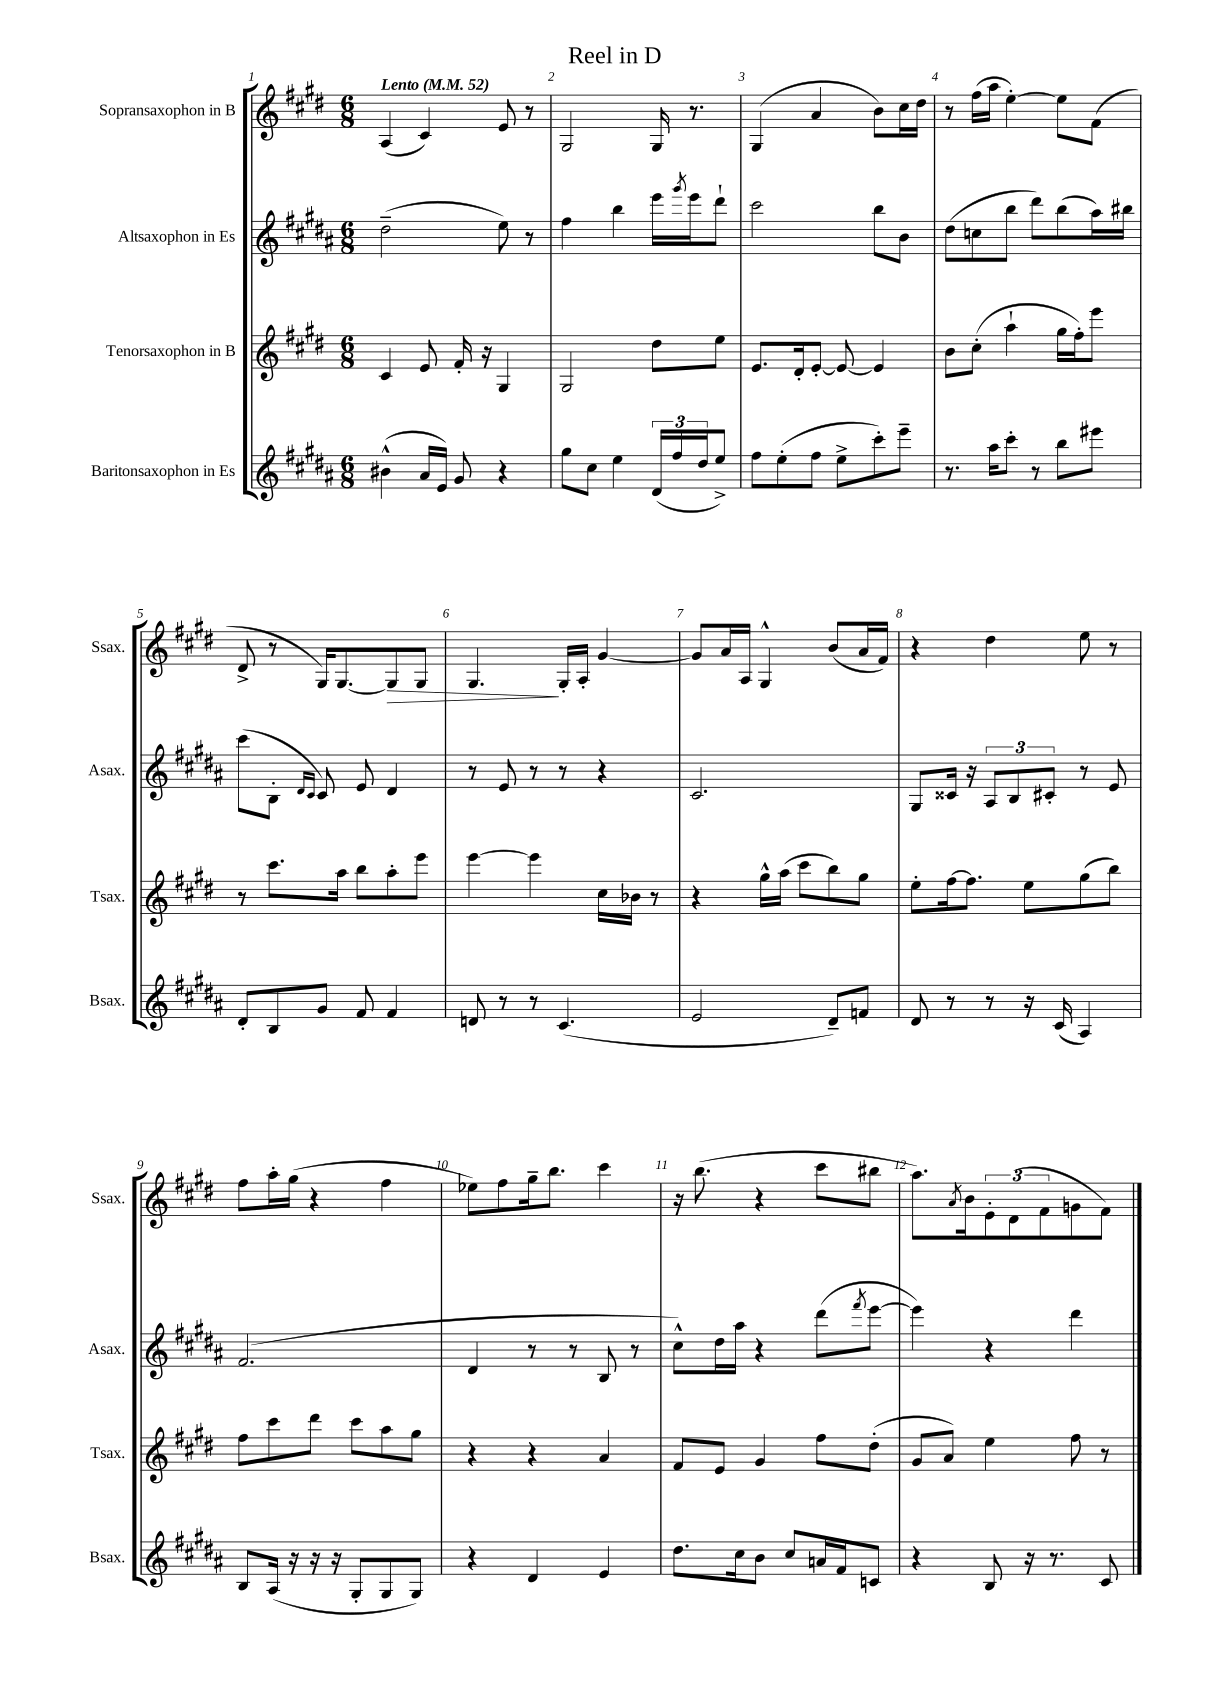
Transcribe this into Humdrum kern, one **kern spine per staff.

**kern	**kern	**kern	**kern
*staff4	*staff3	*staff2	*staff1
*clefG2	*clefG2	*clefG2	*clefG2
*k[f#c#g#d#a#]	*k[f#c#g#d#]	*k[f#c#g#d#a#]	*k[f#c#g#d#]
*M6/8	*M6/8	*M6/8	*M6/8
*MM52	*MM52	*MM52	*MM52
(4b#^^\	4c#/	(2dd#~\	(4A/
16a#/LL	8e/	.	4c#/)
16e/JJ)	.	.	.
8g#/	16f#'/	.	.
.	16r	.	.
4r	4G#/	8ee\)	8e/
.	.	8r	8r
=	=	=	=
8gg#\L	2G#/	4ff#\	2G#/
8cc#\J	.	.	.
4ee\	.	4bb\	.
(24d#/LL	8dd#\L	16eee\LL	16G#/
24ff#/	.	.	.
.	.	8qggg#/	.
.	.	16eee\J	8.r
24dd#/J	.	.	.
8ee^/J)	8ee\J	8ddd#`\J	.
=	=	=	=
8ff#\L	8.e/L	2ccc#\	(4G#/
(8ee'\	.	.	.
.	16d#'/k	.	.
8ff#\J	[8e'/J	.	4a/
8ee^\L	8e/_	.	.
8ccc#'\)	4e/]	8bb\L	8b\L)
8eee~\J	.	8b\J	16cc#\L
.	.	.	16dd#\JJ
=	=	=	=
8.r	8b\L	(8dd#\L	8r
.	(8cc#'\J	8cc\	(16ff#\LL
16aa#\LK	.	.	16aa\JJ
8ccc#'\J	4aa`\	8bb\J	[4ee'\)
8r	.	8ddd#\L)	.
8bb\L	16gg#\LL	(8bb\	8ee\]L
.	16ff#'\J)	.	.
8eee#\J	8eee\J	16aa#\L)	(8f#\J
.	.	16bb#\JJ	.
=	=	=	=
8d#'/L	8r	(8ccc#\L	8d#^/
8B/	8.ccc#\L	8B'\J	8r
.	.	16qqd#/LL	.
.	.	16qqc#/JJ	.
8g#/J	.	8c#/)	16G#/LK)
.	16aa\Jk	.	[8.G#/
8f#/	8bb\L	8e/	.
4f#/	8aa'\	4d#/	8G#/]
.	8eee\J	.	8G#/J
=	=	=	=
8d/	[4eee\	8r	4.G#/
8r	.	8e/	.
8r	4eee\]	8r	.
(4.c#/	.	8r	16G#'/LL
.	.	.	16A'/JJ
.	16cc#\LL	4r	[4g#/
.	16b-\JJ	.	.
.	8r	.	.
=	=	=	=
2e/	4r	2.c#/	8g#/]L
.	.	.	16a/L
.	.	.	16A/JJ
.	16gg#^^\LL	.	4G#^^/
.	(16aa\JJ	.	.
.	8ccc#\L	.	.
8d#~/L)	8bb\)	.	(8b/L
8f/J	8gg#\J	.	16a/L
.	.	.	16f#/JJ)
=	=	=	=
8d#/	8ee'\L	8G#/L	4r
8r	[16ff#\k	16c##/Jk	.
.	8.ff#\]J	16r	.
8r	.	12A#/L	4dd#\
.	.	12B/	.
16r	8ee\L	.	.
.	.	12c#'/J	.
(16c#/	.	.	.
4A#/)	(8gg#\	8r	8ee\
.	8bb\J)	8e/	8r
=	=	=	=
8B/L	8ff#\L	(2.f#/	8ff#\L
(16A#/Jk	8ccc#\	.	16aa'\L
16r	.	.	(16gg#\JJ
16r	8ddd#\J	.	4r
16r	.	.	.
8G#'/L	8ccc#\L	.	.
8G#/	8aa\	.	4ff#\
8G#/J)	8gg#\J	.	.
=	=	=	=
4r	4r	4d#/	8ee-\L)
.	.	.	8ff#\
4d#/	4r	8r	16gg#~\k
.	.	.	8.bb\J
.	.	8r	.
4e/	4a/	8B/	4ccc#\
.	.	8r	.
=	=	=	=
8.dd#\L	8f#/L	8cc#^^\L)	16r
.	.	.	(8.bb\
.	8e/J	16dd#\L	.
16cc#\k	.	16aa#\JJ	.
8b\J	4g#/	4r	4r
8cc#/L	.	.	.
16a/L	8ff#\L	(8ddd#\L	8ccc#\L
16f#/J	.	.	.
.	.	8qfff#/	.
8c/J	(8dd#'\J	[8eee\J	8bb#\J
=	=	=	=
4r	8g#/L	4eee\])	8.aa\L)
.	8a/J)	.	.
.	.	.	8qa/
.	.	.	16b\k
8B/	4ee\	4r	12e'\
.	.	.	(12d#\
16r	.	.	.
.	.	.	12f#\
8.r	.	.	.
.	8ff#\	4ddd#\	8g\
8c#/	8r	.	8f#\J)
==	==	==	==
*-	*-	*-	*-
